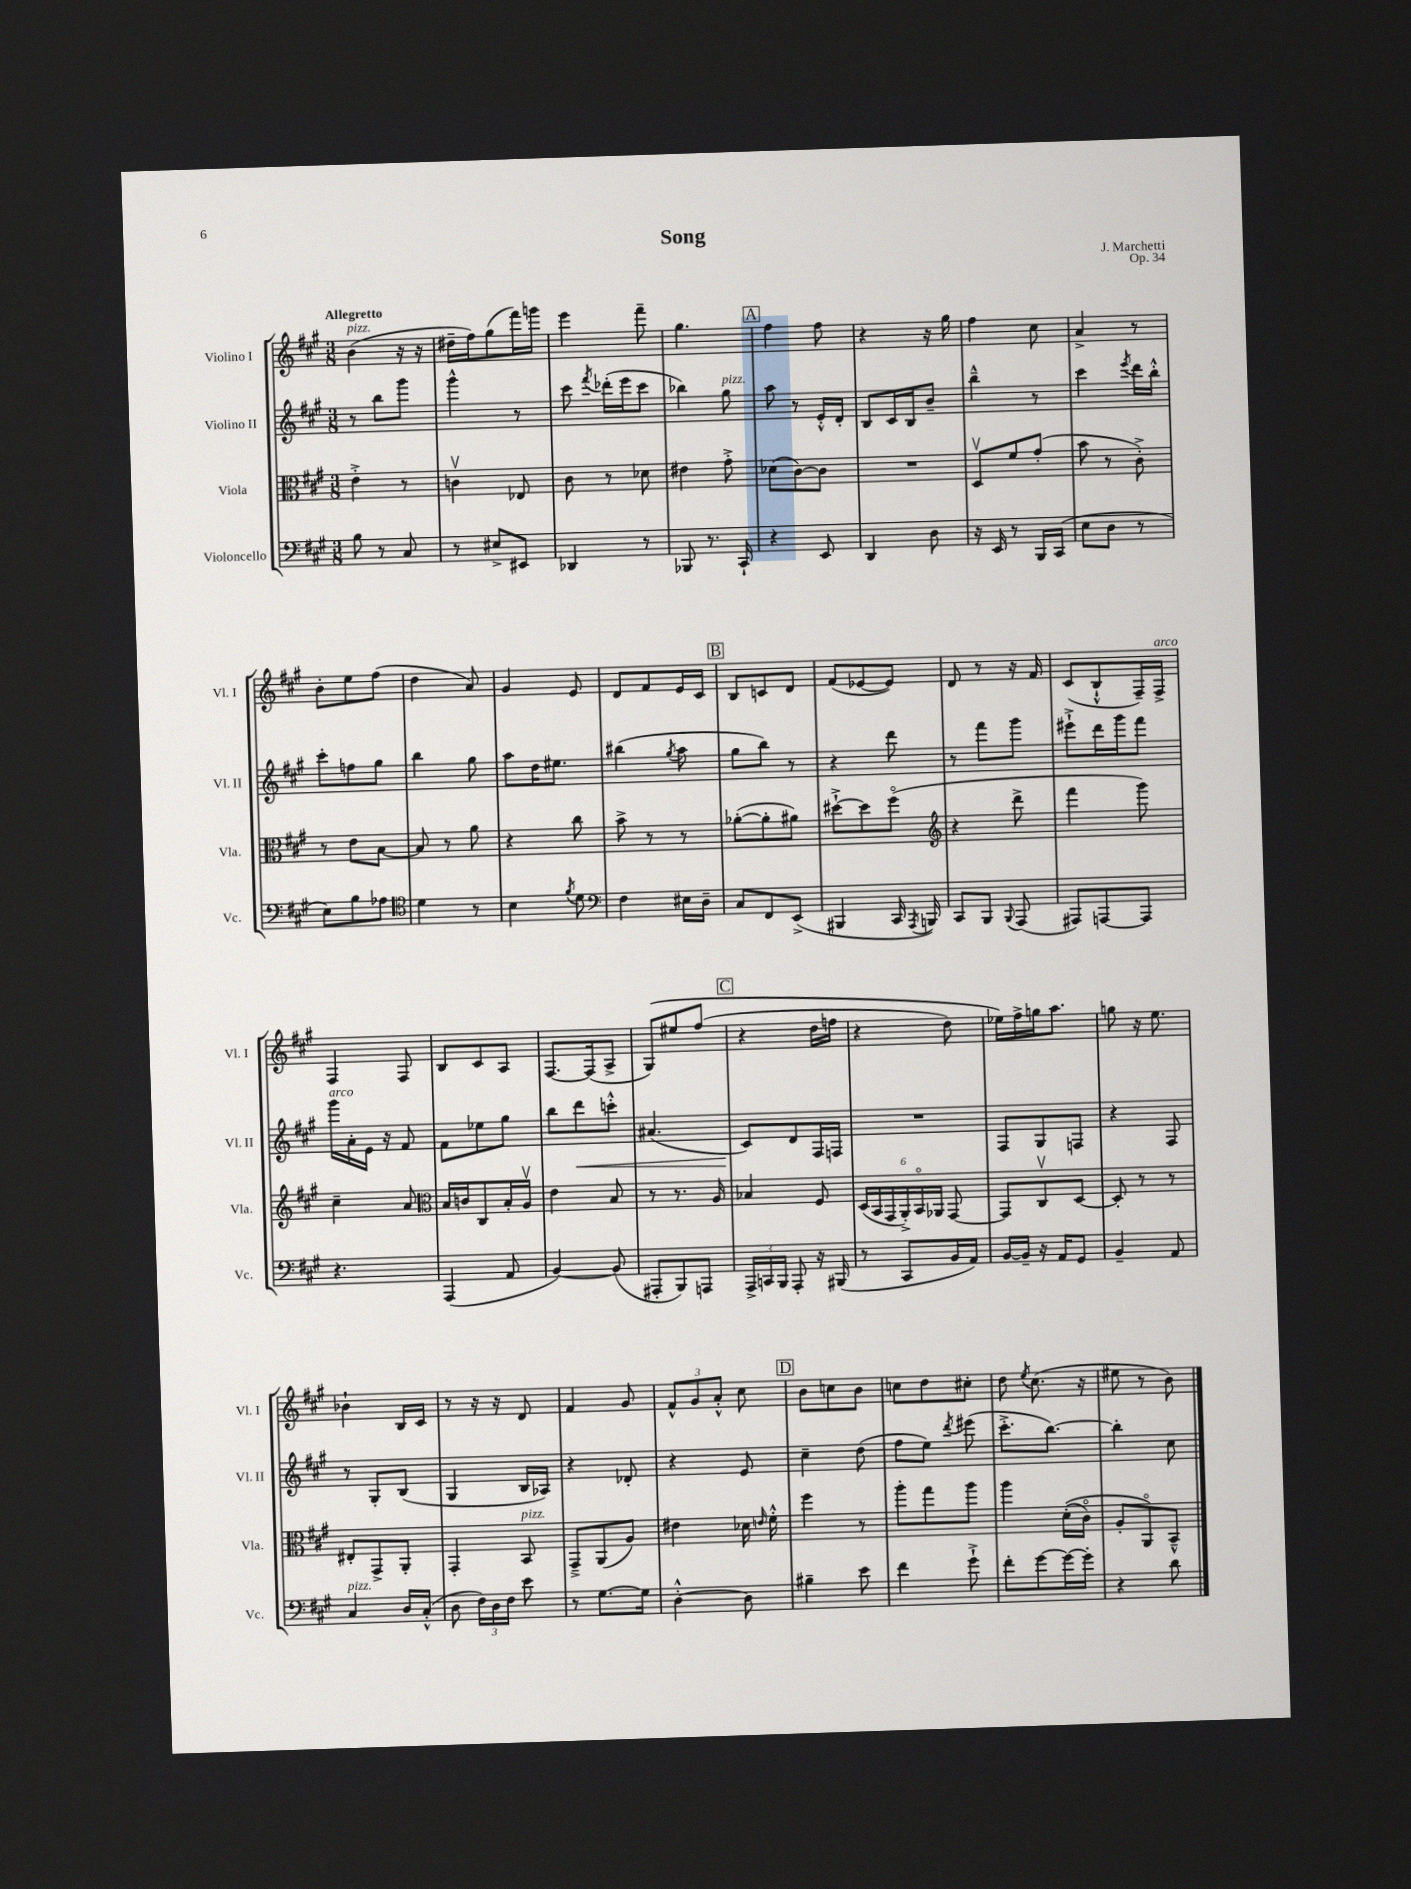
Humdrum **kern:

**kern	**kern	**kern	**kern
*staff4	*staff3	*staff2	*staff1
*clefF4	*clefC3	*clefG2	*clefG2
*k[f#c#g#]	*k[f#c#g#]	*k[f#c#g#]	*k[f#c#g#]
*M3/8	*M3/8	*M3/8	*M3/8
8B	4e'^	8r	(4b
8r	.	8bb	.
8C#	8r	8ggg#	16r
.	.	.	16r
=	=	=	=
8r	4cv	4ggg#^^	16dd#~
.	.	.	16ff#)
8E#^	.	.	(8gg#
8EE#	8E-	8r	16fff#)
.	.	.	16ggg
=	=	=	=
4DD-	8c#	8ccc#	4eee
.	.	8qfff#	.
.	8r	(16ddd-'	.
.	.	16eee	.
8r	8d-	8ccc#	8fff#~
=	=	=	=
8BBB-	4e#	4bb-)	4.gg#
8.r	.	.	.
.	8g#'^	8gg#	.
16CC#`	.	.	.
=	=	=	=
4r	(8d-	8aa	4ff#
.	[8c#)	8r	.
8EE	8c#]	16e'^^	8ff#
.	.	16d'	.
=	=	=	=
4DD	4.r	8B	4r
.	.	16c#	.
.	.	16B	.
8D	.	8b~	16r
.	.	.	16gg#
=	=	=	=
16r	8Dv	4bb~^^	4ff#
16EE	.	.	.
8r	8f#	.	.
16BBB	(8g#'	8r	8cc#
(16CC#	.	.	.
=	=	=	=
8E	8b	4ccc#	4a^
8D	8r	.	.
.	.	8qeee	.
8r	8c#'^)	16ddd	8r
.	.	16bb'^^	.
=	=	=	=
8E)	8r	8ccc#'	8b'
8B	8e	8ff	8ee
8A-	[8B	8gg#	(8ff#
=	=	=	=
*clefC4	*	*	*
4d	8B]	4bb	4dd
.	8r	.	.
8r	8a	8gg#	8a)
=	=	=	=
4B	4r	8aa	4g#
.	.	16dd	.
.	.	8.ee#	.
8qf#	.	.	.
8d	8cc#	.	8e
=	=	=	=
*clefF4	*	*	*
4F#	8b^	(4bb#	8d
.	8r	.	8f#
.	.	8qgg#	.
16E#	8r	8aa	16e
16D~	.	.	16c#
=	=	=	=
8C#	([8a-'	8gg#	8B
8FF#	8a-']	8bb)	8c
(8EE^	8a#)	8r	8d
=	=	=	=
4BBB#	[8dd#`^	4r	(8f#
.	8dd#]	.	[8e-
16CC#	(8ff#o	8ddd	8e-])
8qAAA	.	.	.
16BBB)	.	.	.
=	=	=	=
*	*clefG2	*	*
8CC#	4r	8r	8d
8BBB	.	8fff#	8r
8qqBBB	.	.	.
(8AAA	8ddd^	8ggg#	16r
.	.	.	16f#
=	=	=	=
8AAA#)	4fff#	8eee#`^	(8c#
[8AAA	.	16ddd	8B`^^
.	.	16ggg#	.
8AAA]	8ggg#)	8fff#	16F#~)
.	.	.	16F#^
=	=	=	=
4.r	4cc#~	16ggg#	4F#
.	.	16a'	.
.	.	16e	.
.	.	16r	.
.	8a	8f#	8F#
=	=	=	=
*	*clefC3	*	*
(4AAA	16B	8f#	8B
.	16c	.	.
.	8C#	8ee-	8c#
8AA	16B'	8gg#	8A
.	16Av	.	.
=	=	=	=
[4BB)	4e	8bb	[8.F#
.	.	8ddd	.
.	.	.	(16F#]
(8BB]	8B	8ccc'^^	8A^
=	=	=	=
8AAA#'	8r	(4.a#	&(8G#)
8BBB)	8.r	.	8ee#
8AAA	.	.	(8ff#
.	16A	.	.
=	=	=	=
24AAA^	4B-	8c#)	4r
24CC	.	.	.
24BBB	.	.	.
8AAA'	.	8d	.
16r	8F#	16F#	16dd
(16BBB#	.	16F	16ff
=	=	=	=
8r	(24D	4.r	4r
.	24BB	.	.
.	24GG#	.	.
8CC#	24AA'^)	.	.
.	24BBo	.	.
.	24AA-	.	.
16BB	[8GG#	.	8dd)
16AA)	.	.	.
=	=	=	=
[16BB	8GG#]	8F#	16ee-&)
16BB~]	.	.	16ff#^
16r	8C#v	8G#	16gg
16AA	.	.	8.aa
8GG#	[8D	8F	.
=	=	=	=
4BB~	8D']	4r	8gg
.	8r	.	16r
.	.	.	8.ee
8AA	8r	8F#	.
=	=	=	=
4C#	8E#'	8r	4b-`
.	8GG#^	8G#'	.
16D	8AA'	(8B	16B
(16C#'^^	.	.	16c#
=	=	=	=
8D	4GG#'	4G#	8r
24F#)	.	.	16r
24D	.	.	.
.	.	.	16r
24F#	.	.	.
8e	8BB	16B	8d
.	.	16A-)	.
=	=	=	=
8r	8GG#~^	4r	4f#
[8.G#	(8AA	.	.
.	8A)	8d-'	8g#
16G#]	.	.	.
=	=	=	=
[4D'^^	4e#	4r	12f#^^
.	.	.	12g#
.	.	.	12a'^^
8D]	16d-	8e	8cc#
.	16qqe	.	.
.	16f#'^^	.	.
=	=	=	=
4B#~	4ff#	4cc#~	8b
.	.	.	8cc
8e	8r	(8dd	8b
=	=	=	=
4f#	8aa'	8ff#	8cc
.	8gg#	8ee)	8dd
.	.	8qddd	.
8g#`^	8aa	(8eee#	8cc#'
=	=	=	=
8f#'	4aa	8.ccc#'^	8dd
.	.	.	8qee
[8g#	.	.	(8.cc#
.	.	[8.bb)	.
16g#_	&((16d'	.	.
16g#']	16c#o)	.	16r
=	=	=	=
4r	8A'	4bb']	8ee#
.	8AAo&)	.	8r
8d	8BB~^^	8cc#	8b)
==	==	==	==
*-	*-	*-	*-
